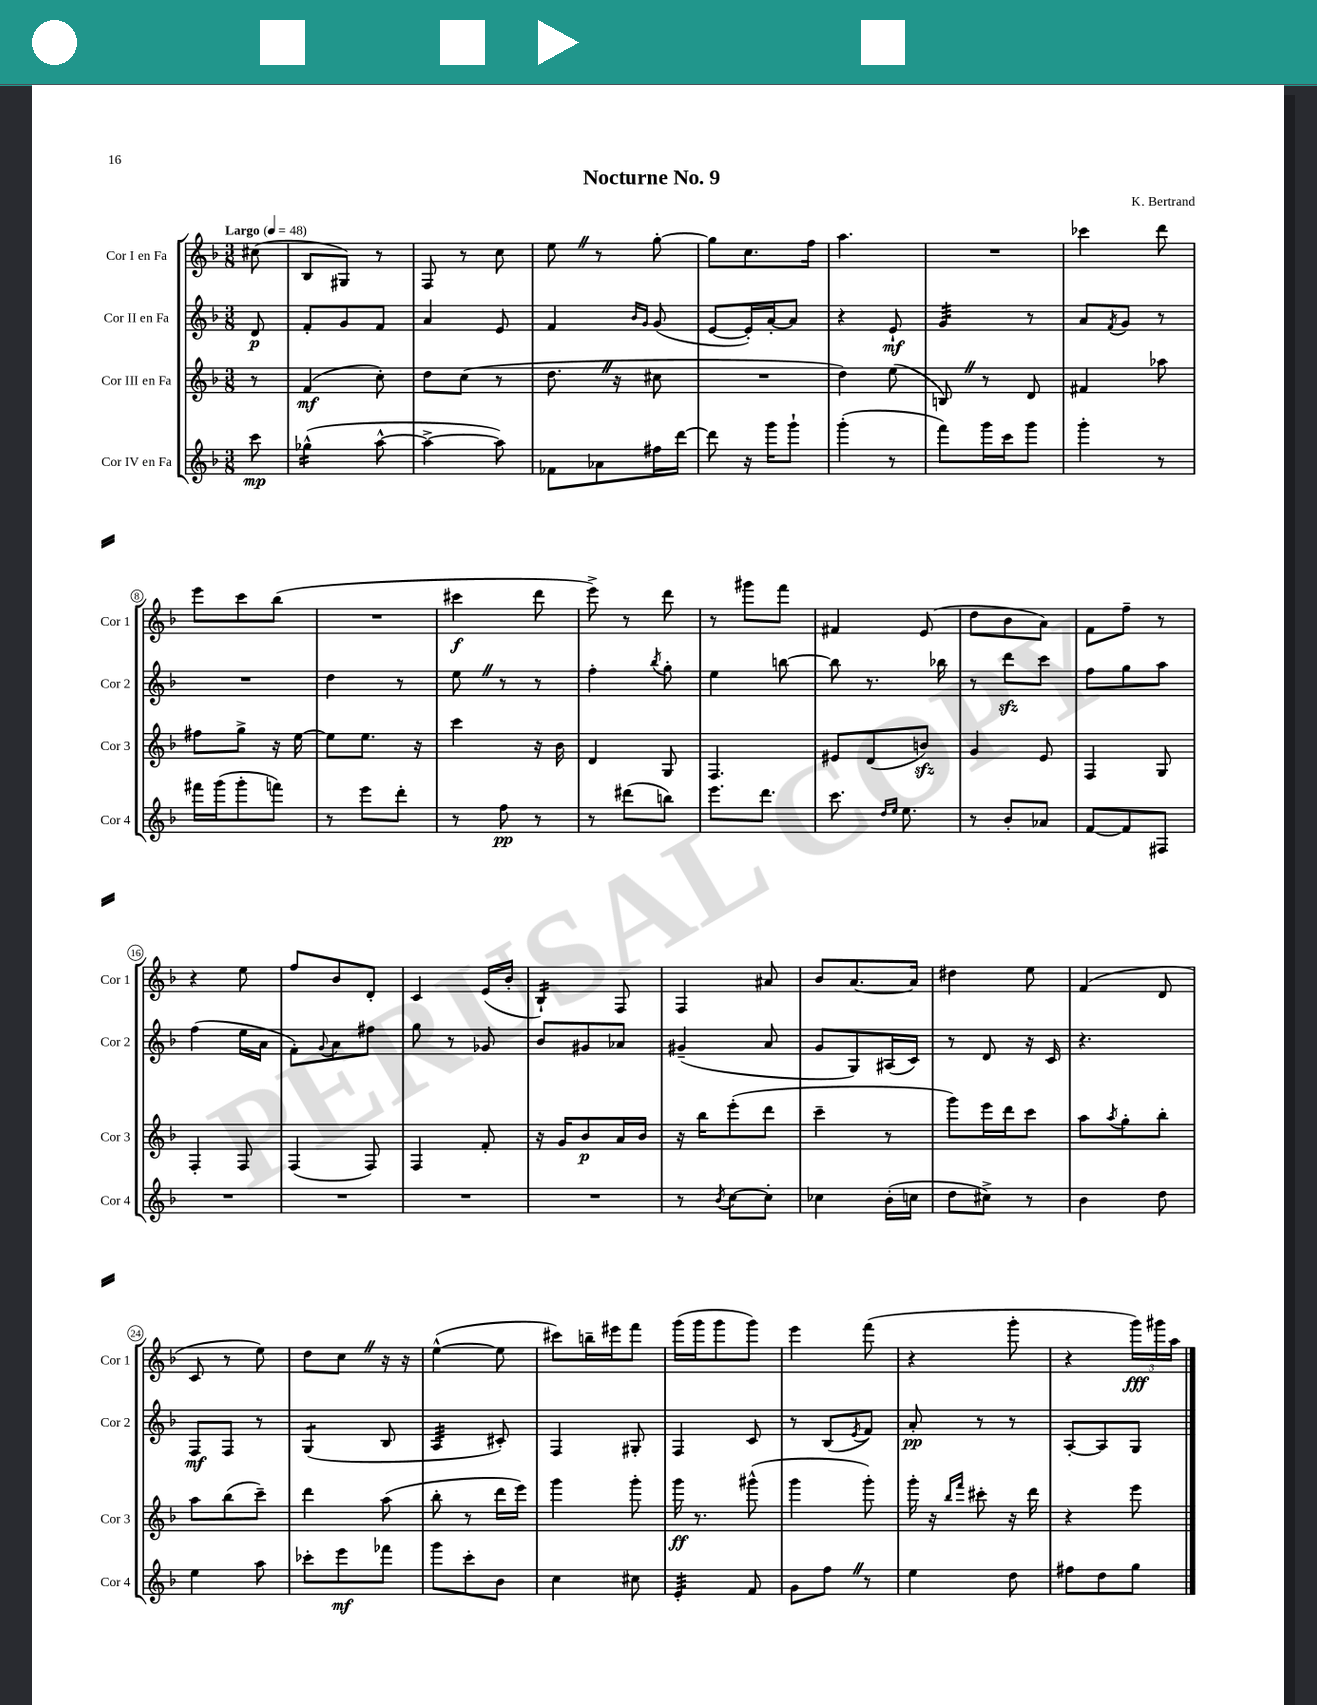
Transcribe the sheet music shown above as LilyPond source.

\header { title = "Nocturne No. 9" composer = "K. Bertrand" }
<<
\new StaffGroup <<
\new Staff = "s0" \with { instrumentName = "Cor I en Fa" shortInstrumentName = "Cor 1" } {
    \clef treble \key f \major \numericTimeSignature \time 3/8 \partial 8 \tempo "Largo" 4 = 48
    cis''8( |
    bes8 gis8) r8 |
    f8 r8 c''8 |
    e''8 \once \override BreathingSign.text = \markup { \musicglyph "scripts.caesura.straight" } \breathe r8 g''8~-. |
    g''8 c''8. f''16 |
    a''4. |
    R4. |
    ces'''4 d'''8 |
    e'''8 c'''8 bes''8( |
    R4. |
    cis'''4\f d'''8 |
    e'''8->) r8 d'''8 |
    r8 gis'''8 f'''8 |
    fis'4 e'8( |
    d''8 bes'8 a'8) |
    f'8 f''8-- r8 |
    r4 e''8 |
    f''8 bes'8 d'8-. |
    c'4 e'16( bes'16-. |
    bes4:16-!) f8 |
    f4 ais'8 |
    bes'8 a'8.~ a'16 |
    dis''4 e''8 |
    f'4( d'8 |
    c'8 r8 e''8) |
    d''8 c''8 \once \override BreathingSign.text = \markup { \musicglyph "scripts.caesura.straight" } \breathe r16 r16 |
    e''4~-^( e''8 |
    cis'''8) b''16-- eis'''16 f'''8 |
    g'''16( g'''16 g'''8 g'''8) |
    e'''4 f'''8( |
    r4 g'''8-. |
    r4 \tuplet 3/2 { g'''16\fff) gis'''16 a''16 } \bar "|." |
}
\new Staff = "s1" \with { instrumentName = "Cor II en Fa" shortInstrumentName = "Cor 2" } {
    \clef treble \key f \major \numericTimeSignature \time 3/8 \partial 8
    d'8\p |
    f'8-. g'8 f'8 |
    a'4 e'8 |
    f'4 \grace { bes'16 g'16 } g'8( |
    e'8~ e'16-.) a'16~-. a'8 |
    r4 e'8-!\mf |
    g'4:32 r8 |
    a'8 \acciaccatura { f'8 } g'8 r8 |
    R4. |
    d''4 r8 |
    e''8 \once \override BreathingSign.text = \markup { \musicglyph "scripts.caesura.straight" } \breathe r8 r8 |
    f''4-. \acciaccatura { bes''8 } g''8-. |
    e''4 b''8~ |
    b''8 r8. bes''16 |
    r8 d'''8\sfz c'''8 |
    f''8 g''8 a''8 |
    f''4( e''16 a'16 |
    f'8-.) \appoggiatura { g'8 } a'8 fis''8 |
    g''8 r8 ges'8 |
    bes'8 gis'8 aes'8 |
    gis'4--( a'8 |
    g'8 g8) ais16( c'16) |
    r8 d'8 r16 c'16 |
    r4. |
    f8\mf f8 r8 |
    g4:8( bes8 |
    a4:32 cis'8-.) |
    f4 gis8-. |
    f4 c'8 |
    r8 bes8( \acciaccatura { e'8 } f'8) |
    a'8-.\pp r8 r8 |
    a8~-. a8 g8 \bar "|." |
}
\new Staff = "s2" \with { instrumentName = "Cor III en Fa" shortInstrumentName = "Cor 3" } {
    \clef treble \key f \major \numericTimeSignature \time 3/8 \partial 8
    r8 |
    f'4\mf( c''8-.) |
    d''8 c''8( r8 |
    d''8. \once \override BreathingSign.text = \markup { \musicglyph "scripts.caesura.straight" } \breathe r16 cis''8 |
    R4. |
    d''4) e''8( |
    b8) \once \override BreathingSign.text = \markup { \musicglyph "scripts.caesura.straight" } \breathe r8 d'8 |
    fis'4 aes''8 |
    fis''8 g''8-> r16 e''16~ |
    e''8 e''8. r16 |
    c'''4 r16 bes'16 |
    d'4 g8 |
    f4. |
    eis'8 d'8( b'8\sfz) |
    g'4 e'8 |
    f4 g8 |
    f4-. f8 |
    f4( f8) |
    f4 f'8-. |
    r16 g'16 bes'8\p a'16 bes'16 |
    r16 bes''16 e'''8-.( d'''8 |
    c'''4-- r8 |
    g'''8) e'''16 d'''16 c'''8 |
    a''8 \acciaccatura { a''8 } g''8-. bes''8-. |
    a''8 bes''8( c'''8--) |
    d'''4 a''8( |
    bes''8-. r8 d'''16 e'''16) |
    g'''4 g'''8-. |
    g'''16\ff r8. gis'''8-^( |
    g'''4 g'''8-.) |
    g'''16-. r16 \grace { bes''16 f'''16 } cis'''8-. r16 d'''16 |
    r4 e'''8 \bar "|." |
}
\new Staff = "s3" \with { instrumentName = "Cor IV en Fa" shortInstrumentName = "Cor 4" } {
    \clef treble \key f \major \numericTimeSignature \time 3/8 \partial 8
    c'''8\mp |
    ges''4:16-^( a''8~-^ |
    a''4~-> a''8) |
    fes'8 aes'8 fis''16 d'''16~ |
    d'''8 r16 g'''16 g'''8-! |
    g'''4-.( r8 |
    f'''8) g'''16 c'''16 g'''8 |
    g'''4-. r8 |
    fis'''16 g'''16( g'''8-. f'''8) |
    r8 e'''8 d'''8-. |
    r8 f''8\pp r8 |
    r8 dis'''8( b''8) |
    e'''8. d'''8. |
    c'''8. \grace { d''16 e''16 } e''8. |
    r8 bes'8-. aes'8 |
    f'8~ f'8 fis8 |
    R4. |
    R4. |
    R4. |
    R4. |
    r8 \acciaccatura { bes'8 } c''8~ c''8-. |
    ces''4 bes'16-.( c''16 |
    d''8 cis''8->) r8 |
    bes'4 d''8 |
    e''4 a''8 |
    ces'''8-. e'''8\mf fes'''8 |
    g'''8 c'''8-. bes'8 |
    c''4 cis''8 |
    e'4:32-. f'8 |
    g'8 f''8 \once \override BreathingSign.text = \markup { \musicglyph "scripts.caesura.straight" } \breathe r8 |
    e''4 d''8 |
    fis''8 d''8 g''8 \bar "|." |
}
>>
>>
\layout { \context { \Score \override BarNumber.stencil = #(make-stencil-circler 0.1 0.3 ly:text-interface::print) } }
